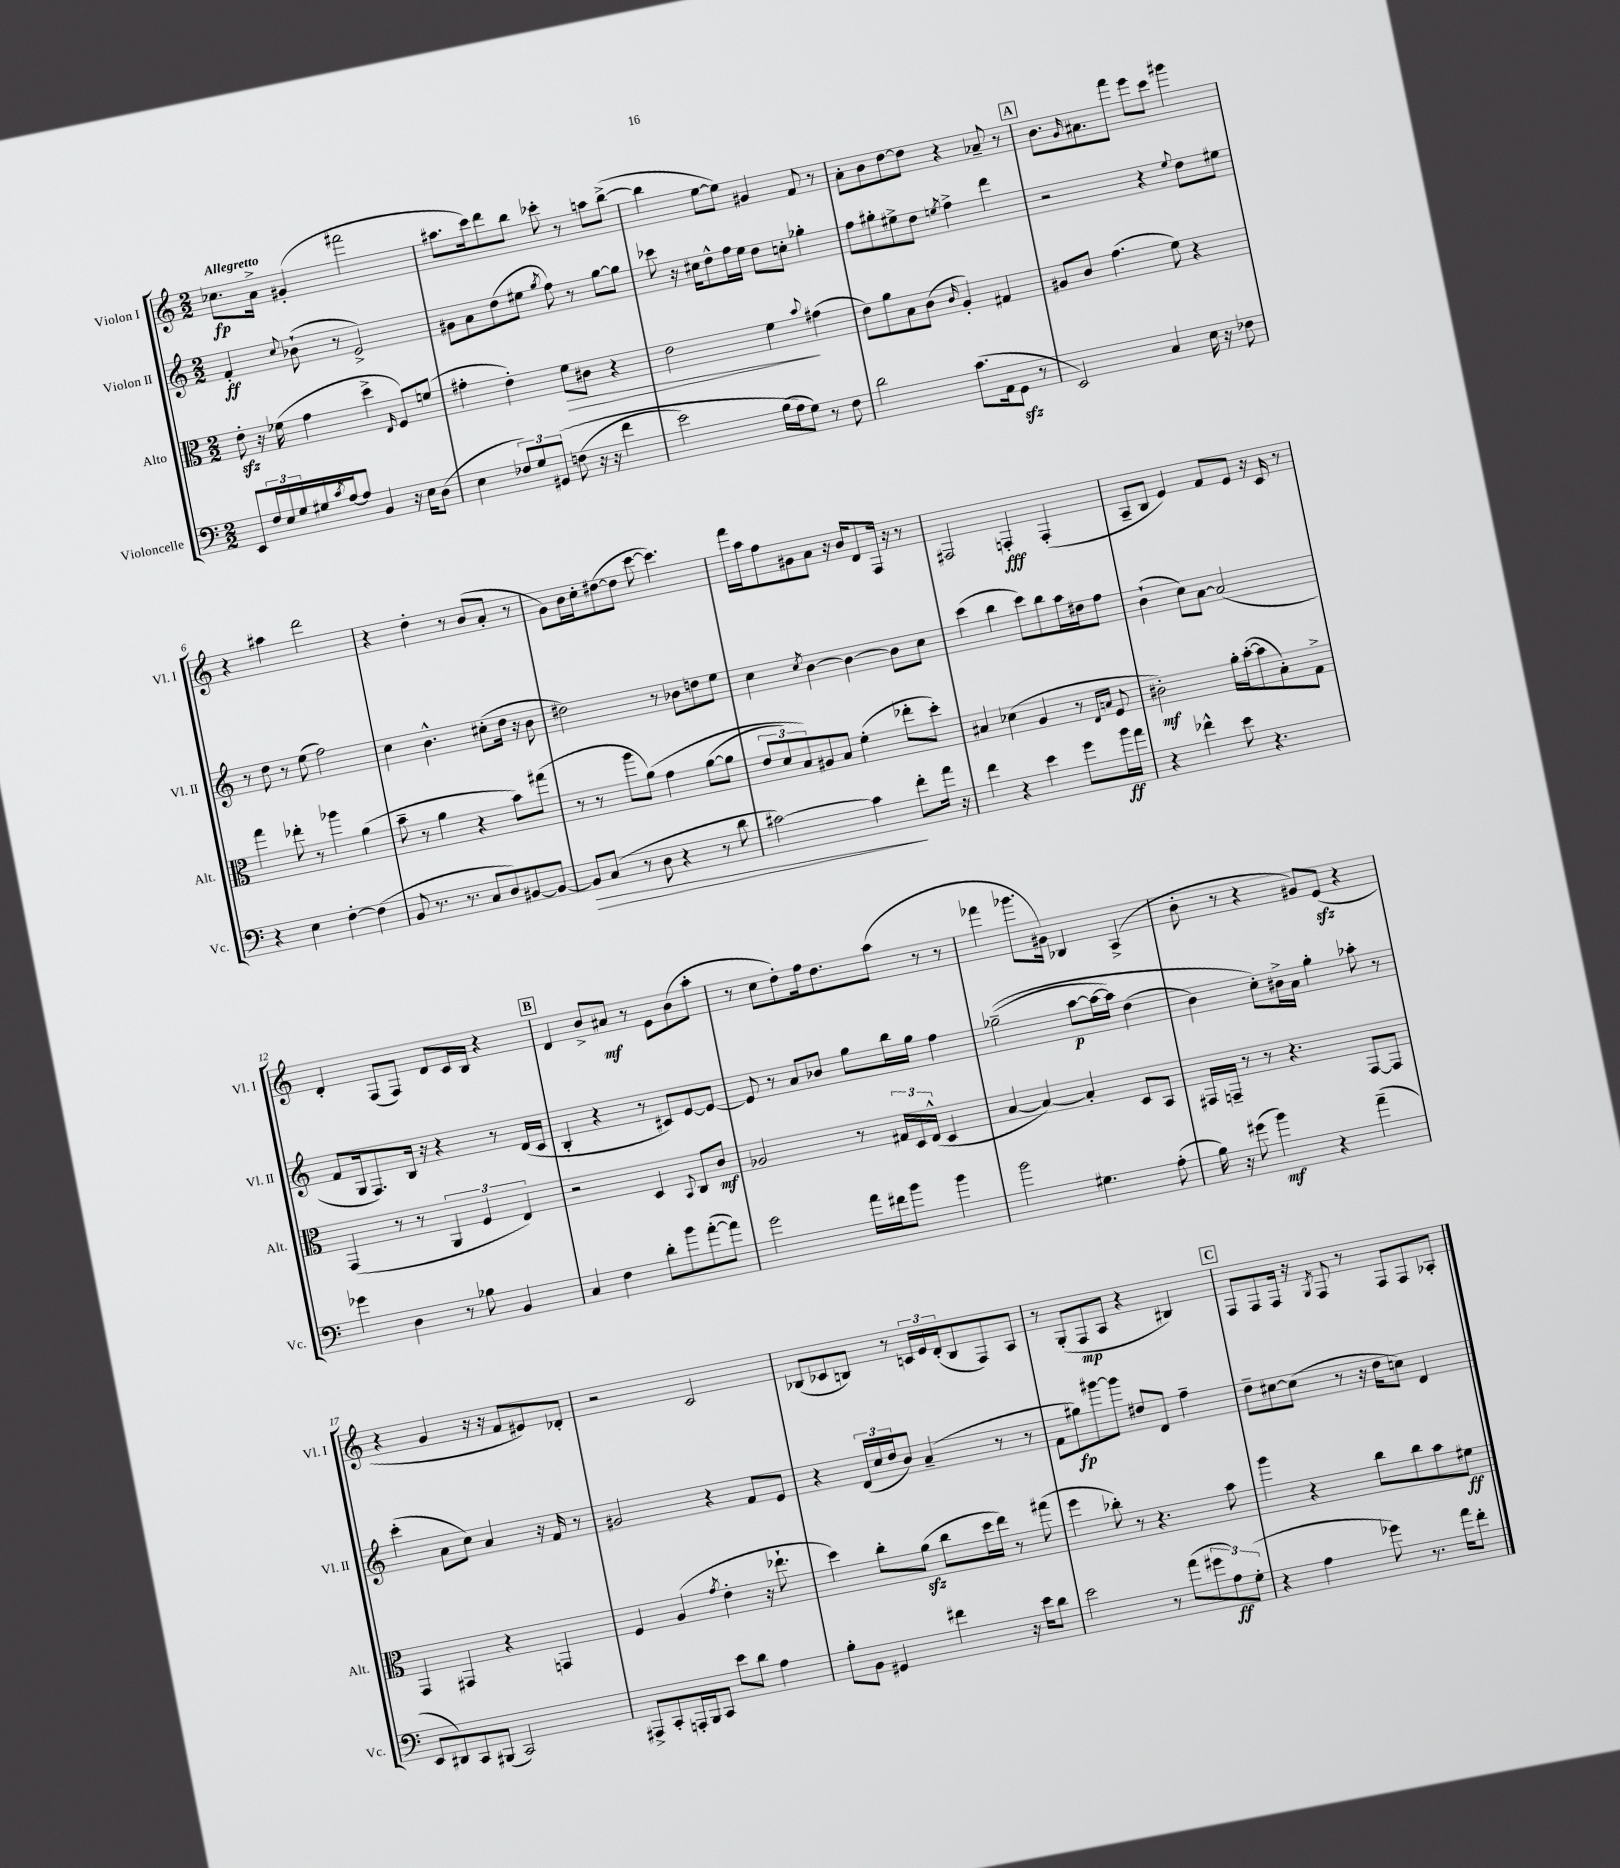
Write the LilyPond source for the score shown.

<<
\new StaffGroup <<
\new Staff = "s0" \with { instrumentName = "Violon I" shortInstrumentName = "Vl. I" } {
    \clef treble \key c \major \numericTimeSignature \time 2/2 \tempo "Allegretto"
    ces''8.\fp a'16-> gis'4-.( fis'''2 |
    ais''8. c'''16) d'''8 b''8 ces'''8-. r8 a''8 b''8~->( |
    b''4 e''8~ e''8) gis'4 f'8 r8 |
    a'8-. b'8 d''8~ d''8 r4 aes'8-- r8 |
    \mark \markup { \box "A" } b'8. \grace { g'16 } ais'8. f'''8 e'''8 c'''8 gis'''4 |
    r4 ais''4 d'''2 |
    r4 d''4-. r8 b'8( a'8-. r8 |
    g'8) b'16 c''16-. dis''8~( dis''8 c'''8~ c'''4.) |
    f'''16 a''16 f''8 gis'8 a'8 r16 b'16 d'8 f16 r16 r8 |
    fis2 f4-.\fff f4-.( |
    a8-- b8 e'4) f'8 e'8 r16 c'16 r8 |
    d'4-. f8( f8) d'8 c'16 b16 r4 |
    \mark \markup { \box "B" } d'4 b'8-> ais'8\mf r8 e'8 b'8( a''8-. |
    r8 c''8 d''8-.) f''16 d''8. a''8( r8 r8 |
    fes'''4 ges'''8. gis'16) bes4 a4->( |
    b'8-. r8 r4 gis'8) e'8\sfz( r4 |
    r4 g'4 r16 r16 f'8 eis'8) des'8-. |
    r2 c'2 |
    bes8( ces'8 b8) r8 \tuplet 3/2 { c'16 e'16 d'16-.( } b8 f8) a8 |
    r8 g8-.( f8\mp a8 r4 bis4) |
    \mark \markup { \box "C" } f8 f8 f16 r16 \acciaccatura { g8 } f8 r8 f8 f8 aes8-. \bar "|." |
}
\new Staff = "s1" \with { instrumentName = "Violon II" shortInstrumentName = "Vl. II" } {
    \clef treble \key c \major \numericTimeSignature \time 2/2
    f'4-.\ff \appoggiatura { c''8 } bes'8-!( r8 e'2->) |
    gis'8 a'8 d''8( eis''8 \acciaccatura { g''8 } f''8) r8 g''8~ g''8 |
    ces'''8 r16 cis''16 d''8-^ f''16 e''16 d''8 c''8-. ges''4-. |
    f''8 gis''8-. eis''8-> d''8 \acciaccatura { e''8 } f''4-> d'''4 |
    \mark \markup { \box "A" } r2 r4 \appoggiatura { e''8 } d''8 eis''8 |
    r8 d''8 r8 e''8( f''2) |
    c''4 b'4.-^ cis''8-.( d''16 r16 b'8 |
    dis''2) r8 bes'8 d''8 e''8 |
    c''4 \acciaccatura { c''8 } b'4~ b'4~ b'8 c''8 |
    c'''4( b''4 c'''8) b''8 a''16 dis''16 f''8 |
    b'4-!( c''8) a'8~ a'2( |
    f'8 g16 f8.) b16 r16 r4 r8 d'16( c'16 |
    \mark \markup { \box "B" } b4-. r4 r8 cis'8) e'8~ e'8~ |
    e'8 r8 a'8 bes'8 g''8 b''16 g''16 f''4 |
    ges''2--(\( a''8~\p a''16~ a''16) d''4( |
    b'4) c''8-.\) bis'16-> a'16 g''4-. aes''8-. r8 |
    c'''4-.( a'8 c''8) a'4 r16 f'16 r8 |
    gis'2 r4 f'8 e'8 |
    r4 \tuplet 3/2 { d'16( c''16 d''16 } b'8) a'4--( r8 r8 |
    f'8 gis''8\fp) gis'''8~ gis'''8 dis''8 d'8 f''4-- |
    \mark \markup { \box "C" } d''8-- cis''8~ cis''8( r8 r16 d''16 c''8) d'4 \bar "|." |
}
\new Staff = "s2" \with { instrumentName = "Alto" shortInstrumentName = "Alt." } {
    \clef alto \key c \major \numericTimeSignature \time 2/2
    e'8-.\sfz r16 fes'16( g'4 d''4-> \grace { e16 } f8) f'8( |
    gis'4-. e'4-.) f'8\> cis'8 r4 |
    e'2 f'4\! \appoggiatura { b'8 } gis'4( |
    e'8) a'8 b8 c'8( \grace { c'16 } a4-.) gis4 |
    \mark \markup { \box "A" } ais8 c'8 g'4.( f'8) r4 |
    g''4 ees''8-. r8 aes''4 a'4( |
    b'8-- r8 a'4 r4 b'8) gis''8( |
    r8 r8 a''8 a'8)\( g'4 a'8~( a'8 |
    \tuplet 3/2 { e'8 d'8) b8\) } ais8 b8 f'4-.( ees''8-. d''8-.) |
    bis4 des'4( a4 r8 \grace { e16 b16 } f8 |
    cis'2-.\mf) a'16-. b'16~-.( b'8 b8-.) g8-> |
    g,4( r8 r8 \tuplet 3/2 { a,4 f4 e4) } |
    \mark \markup { \box "B" } r2 d4 \appoggiatura { b,8 } c8 c'8\mf |
    aes2 r8 \tuplet 3/2 { gis16 d16 e16-^( } d4 |
    b4~ b4~) b4-. d8 b,8 |
    gis,16 g,16-- r8 r8 r4. g,8~ g,8 |
    g,4 gis,4 r4 g,4 |
    f4 a4( \acciaccatura { g'8 } e'4-. r16 ees''8.-! |
    d''4) c''8-. a'8\sfz( c''8 d''16 e''16) r8 gis''8( |
    f''4 ces''8-.) r8 r4. b'8 |
    \mark \markup { \box "C" } a''4 r4 c''8 c''8 b'8 fis'8\ff \bar "|." |
}
\new Staff = "s3" \with { instrumentName = "Violoncelle" shortInstrumentName = "Vc." } {
    \clef bass \key c \major \numericTimeSignature \time 2/2
    e,8 \tuplet 3/2 { f16 e16 g16 } gis16 \acciaccatura { c'8 } a16~ a8 b,4 r16 e16 d8( |
    e4 \tuplet 3/2 { fes8) g8 gis,8\( } f8( r16 r16 f'4 |
    e'2) b16( a16\) g8) r8 f8 |
    d'2 c'8.( a,16 g,8\sfz r8 |
    \mark \markup { \box "A" } e,2) c4 e16 r16 fes8 |
    r4 e4 f4~-. f4( |
    b,8 r8. r8. c8 d8) bis,8~ bis,8~ |
    bis,8\> c8( r8 d8 r4 r8 d'8 |
    cis'2~) cis'4\! f'8-. a'16 r16 |
    f'4 r4 e'4 g'8 b'16\ff a'16 |
    r4 fes'4-^ e'8 r4. |
    ges'4 d4 r8 bes8 b,4 |
    \mark \markup { \box "B" } c4 f4 d'8-. b'8 a'8~-.( a'8) |
    g'2 a'16 fis'16 b'8 b'4 |
    b'2 gis4. a8-.( |
    b16) r16 gis'8( b'4\mf) r4 a'4--( |
    e,8 dis,8) c,8 bis,,8( c,2) |
    ais,,8-> c,8-. a,,16-. b,,16 c,8 e'8 d'8 a4 |
    b8-. b,8 gis,4 fis'4 r16 e'16 d'8 |
    e'2 r8 a'8( \tuplet 3/2 { gis'8 a8\ff) g8-.( } |
    \mark \markup { \box "C" } r4 a4 ges'8) r8. a'16 f'8-. \bar "|." |
}
>>
>>
